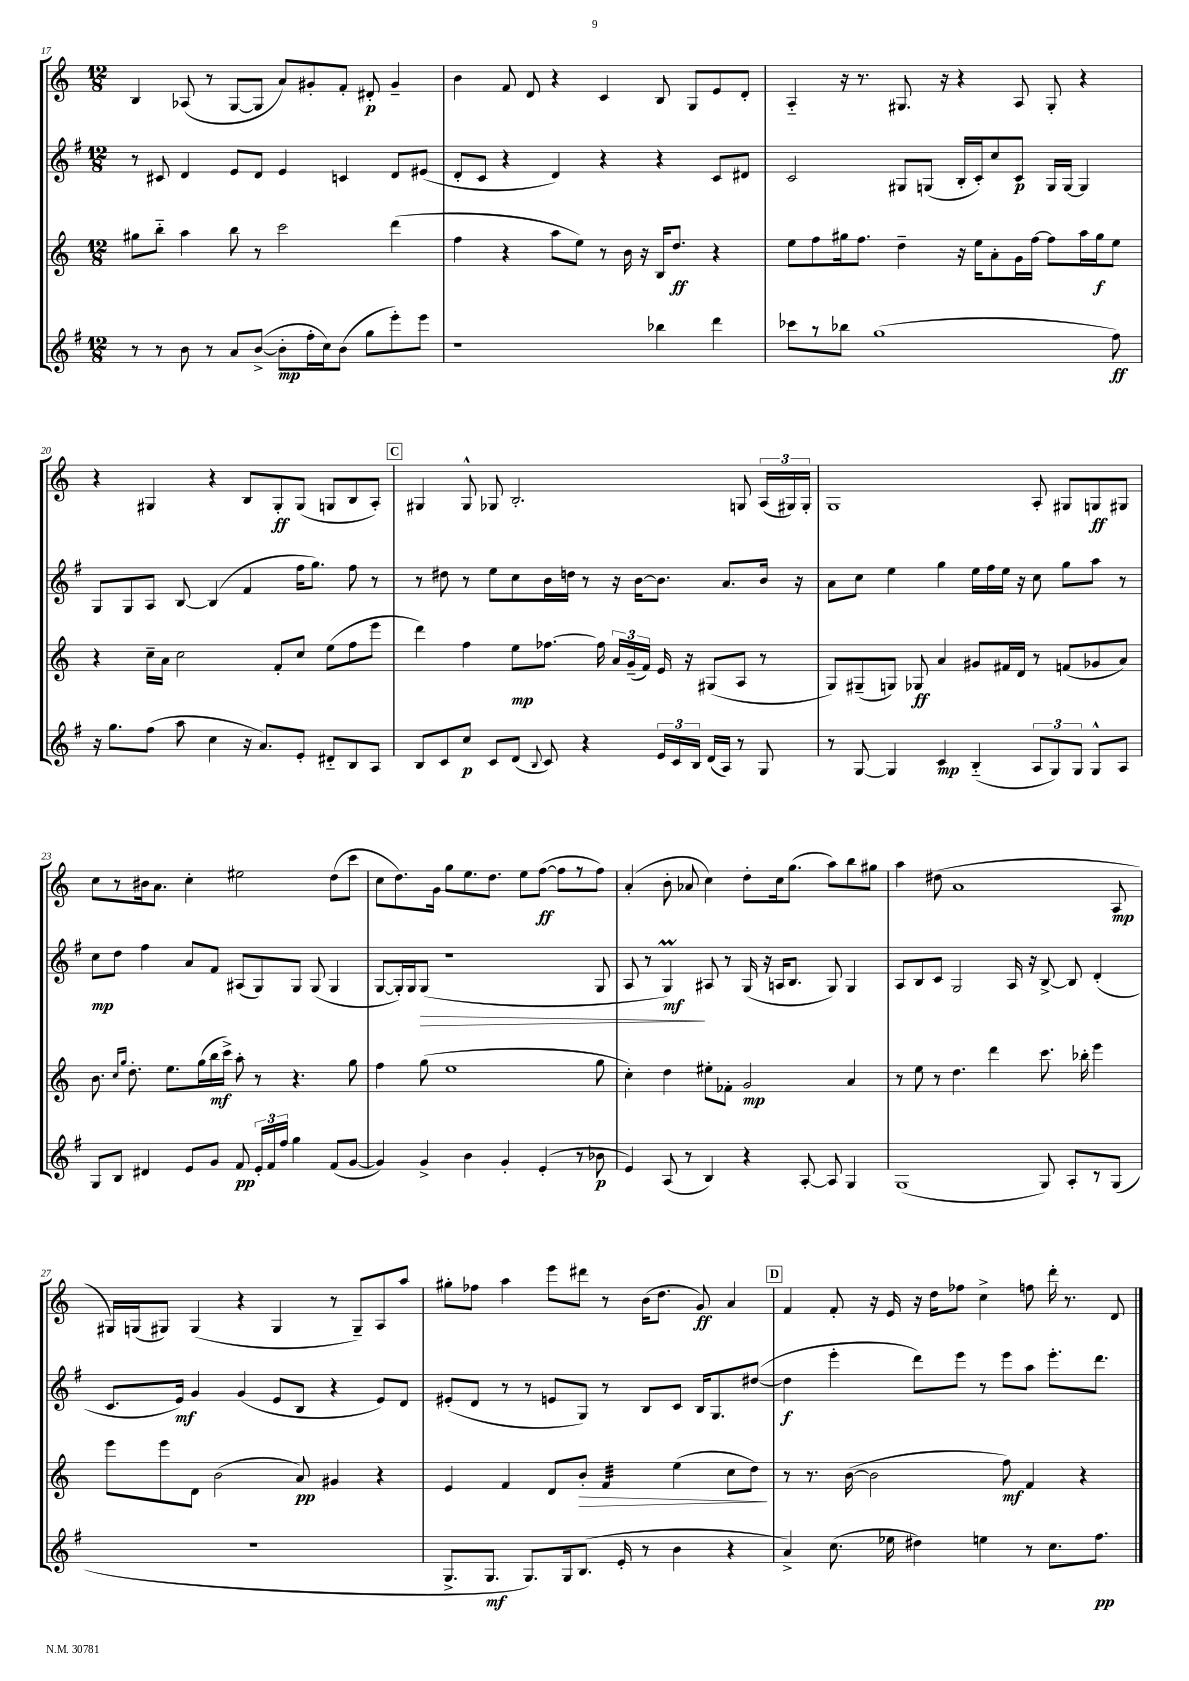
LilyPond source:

<<
\new StaffGroup <<
\new Staff = "s0" {
    \clef treble \key c \major \numericTimeSignature \time 12/8
    \autoBeamOff b4 aes8( r8 g8[~ g8] a'8[) gis'8-. f'8]-. dis'8-.\p gis'4-- |
    b'4 f'8 d'8 r4 c'4 b8 g8[ e'8 d'8]-. |
    a4-_ r16 r8. gis8. r16 r4 a8 gis8-. r4 |
    r4 gis4 r4 b8[ gis8-.\ff gis8]( g8[ b8 a8]-.) |
    \mark \markup { \box "C" } gis4 gis8-^ ges8 b2.-. g8 \tuplet 3/2 { a16[( gis16) gis16]-. } |
    g1 a8-. gis8[ g8\ff gis8] |
    c''8[ r8 bis'16 a'8.] c''4-. eis''2 d''8[( c'''8] |
    c''8[ d''8.) g'16] g''8[ e''8. d''8.] e''8[ f''8]~\ff( f''8[ r8 f''8]) |
    a'4-.( b'8-. aes'8 c''4) d''8[-. c''16 g''8.]( a''8[) b''8 gis''8] |
    a''4 dis''8( a'1 a8\mp |
    gis16[) g16( gis8]) gis4( r4 gis4 r8 gis8[--) a8 a''8] |
    gis''8[-. fes''8] a''4 e'''8[ dis'''8] r8 b'16[( d''8.] g'8\ff) a'4 |
    \mark \markup { \box "D" } f'4 f'8-. r16 e'16 r16 d''16[ fes''8] c''4-> f''8 d'''16-. r8. d'8 \bar "|." |
}
\new Staff = "s1" {
    \clef treble \key g \major \numericTimeSignature \time 12/8
    \autoBeamOff r8 cis'8 d'4 e'8[ d'8] e'4 c'4 d'8[ eis'8]( |
    d'8[-. c'8] r4 d'4) r4 r4 c'8[ dis'8] |
    c'2 gis8[ g8]( b16[-. c'16-.) c''8 c'8]\p g16[ g16]~ g4 |
    g8[ g8 a8] b8~ b4( fis'4 fis''16[ g''8.]) fis''8 r8 |
    \mark \markup { \box "C" } r8 dis''8 r8 e''8[ c''8 b'16 d''16] r8 r16 b'16[~ b'8.] a'8.[ b'16] r16 |
    a'8[ c''8] e''4 g''4 e''16[ fis''16 e''16] r16 c''8 g''8[ a''8] r8 |
    c''8[\mp d''8] fis''4 a'8[ fis'8] ais8[( g8) g8] g8( g4 |
    g8[~ g16-.) g16 g8]\>( r1 g8 |
    a8 r8 g4\prall\mf\!) ais8 r8 g16( r16 a16[ b8.] g8) g4 |
    a8[ b8 c'8] g2 a16 r16 b8~-> b8 d'4-.( |
    c'8.[ e'16]\mf) g'4 g'4( e'8[ b8] r4 e'8[) d'8] |
    eis'8[-.( d'8] r8 r8 e'8[ g8]) r8 b8[ c'8] b16[ g8. dis''8]~( |
    \mark \markup { \box "D" } dis''4\f e'''4-. d'''8[) e'''8] r8 e'''8[ a''8] e'''8.[-. d'''8.] \bar "|." |
}
\new Staff = "s2" {
    \clef treble \key c \major \numericTimeSignature \time 12/8
    \autoBeamOff gis''8[ b''8]-_ a''4 b''8 r8 c'''2 d'''4( |
    f''4 r4 a''8[ e''8]) r8 b'16 r16 b16[ d''8.]\ff r4 |
    e''8[ f''8 gis''16 f''8.] d''4-- r16 e''16[ a'8-. g'16 f''16]~ f''8[ a''16 gis''16\f e''8] |
    r4 c''16[-- a'16] c''2 f'8[-. c''8] e''8[( f''8 e'''8] |
    \mark \markup { \box "C" } d'''4) f''4 e''8[\mp fes''8.]~ fes''16 \tuplet 3/2 { a'16[ g'16--( f'16]) } e'16 r16 gis8[( a8] r8 |
    g8[) gis8--( g8]) ges8\ff a'4 gis'8[ fis'16 d'16] r8 f'8[( ges'8 a'8]) |
    b'8. \grace { c''16[ g''16] } d''8.-. e''8.[ g''16( b''16\mf c'''16]->) a''8-. r8 r4. g''8 |
    f''4 g''8( e''1 g''8 |
    c''4-.) d''4 eis''8[-. fes'8]-. g'2\mp a'4 |
    r8 e''8 r8 d''4. d'''4 c'''8. bes''16-. e'''4 |
    e'''8[ e'''8 d'8] b'2( a'8\pp) gis'4 r4 |
    e'4 f'4 d'8[ b'8]-.\> f'4:32 e''4( c''8[ d''8]\!) |
    \mark \markup { \box "D" } r8 r8. b'16~( b'2 f''8\mf) f'4 r4 \bar "|." |
}
\new Staff = "s3" {
    \clef treble \key g \major \numericTimeSignature \time 12/8
    \autoBeamOff r8 r8 b'8 r8 a'8[ b'8]~->( b'8[-.\mp fis''16-. c''16) b'8]( g''8[ e'''8-.) e'''8] |
    r1 bes''4 d'''4 |
    ces'''8[ r8 bes''8] g''1( fis''8\ff) |
    r16 g''8.[ fis''8]( a''8 c''4 r16 a'8.[) e'8]-. dis'8[-_ b8 a8] |
    \mark \markup { \box "C" } b8[ c'8 c''8]\p c'8[ d'8]( \appoggiatura { b8 } c'8) r4 \tuplet 3/2 { e'16[ c'16 b16] } d'16[( a16]) r8 g8 |
    r8 g8~ g4 c'4\mp b4-_( \tuplet 3/2 { a8[ g8) g8] } g8[-^ a8] |
    g8[ b8] dis'4 e'8[ g'8] fis'8\pp \tuplet 3/2 { e'16[-. fis'16 fis''16] } g''4 fis'8[( g'8]~ |
    g'4) g'4-> b'4 g'4-. e'4-.( r8 bes'8\p |
    e'4) a8( r8 b4) r4 a8~-. a8 g4 |
    g1( g8) a8[-. r8 g8]( |
    R1. |
    g8.[-> g8.]\mf g8.[) g16 b8.]( e'16-. r8 b'4 r4 |
    \mark \markup { \box "D" } a'4->) c''8.( ees''16 dis''4) e''4 r8 c''8.[ fis''8.]\pp \bar "|." |
}
>>
>>
\layout { \context { \Score currentBarNumber = #17 } }
